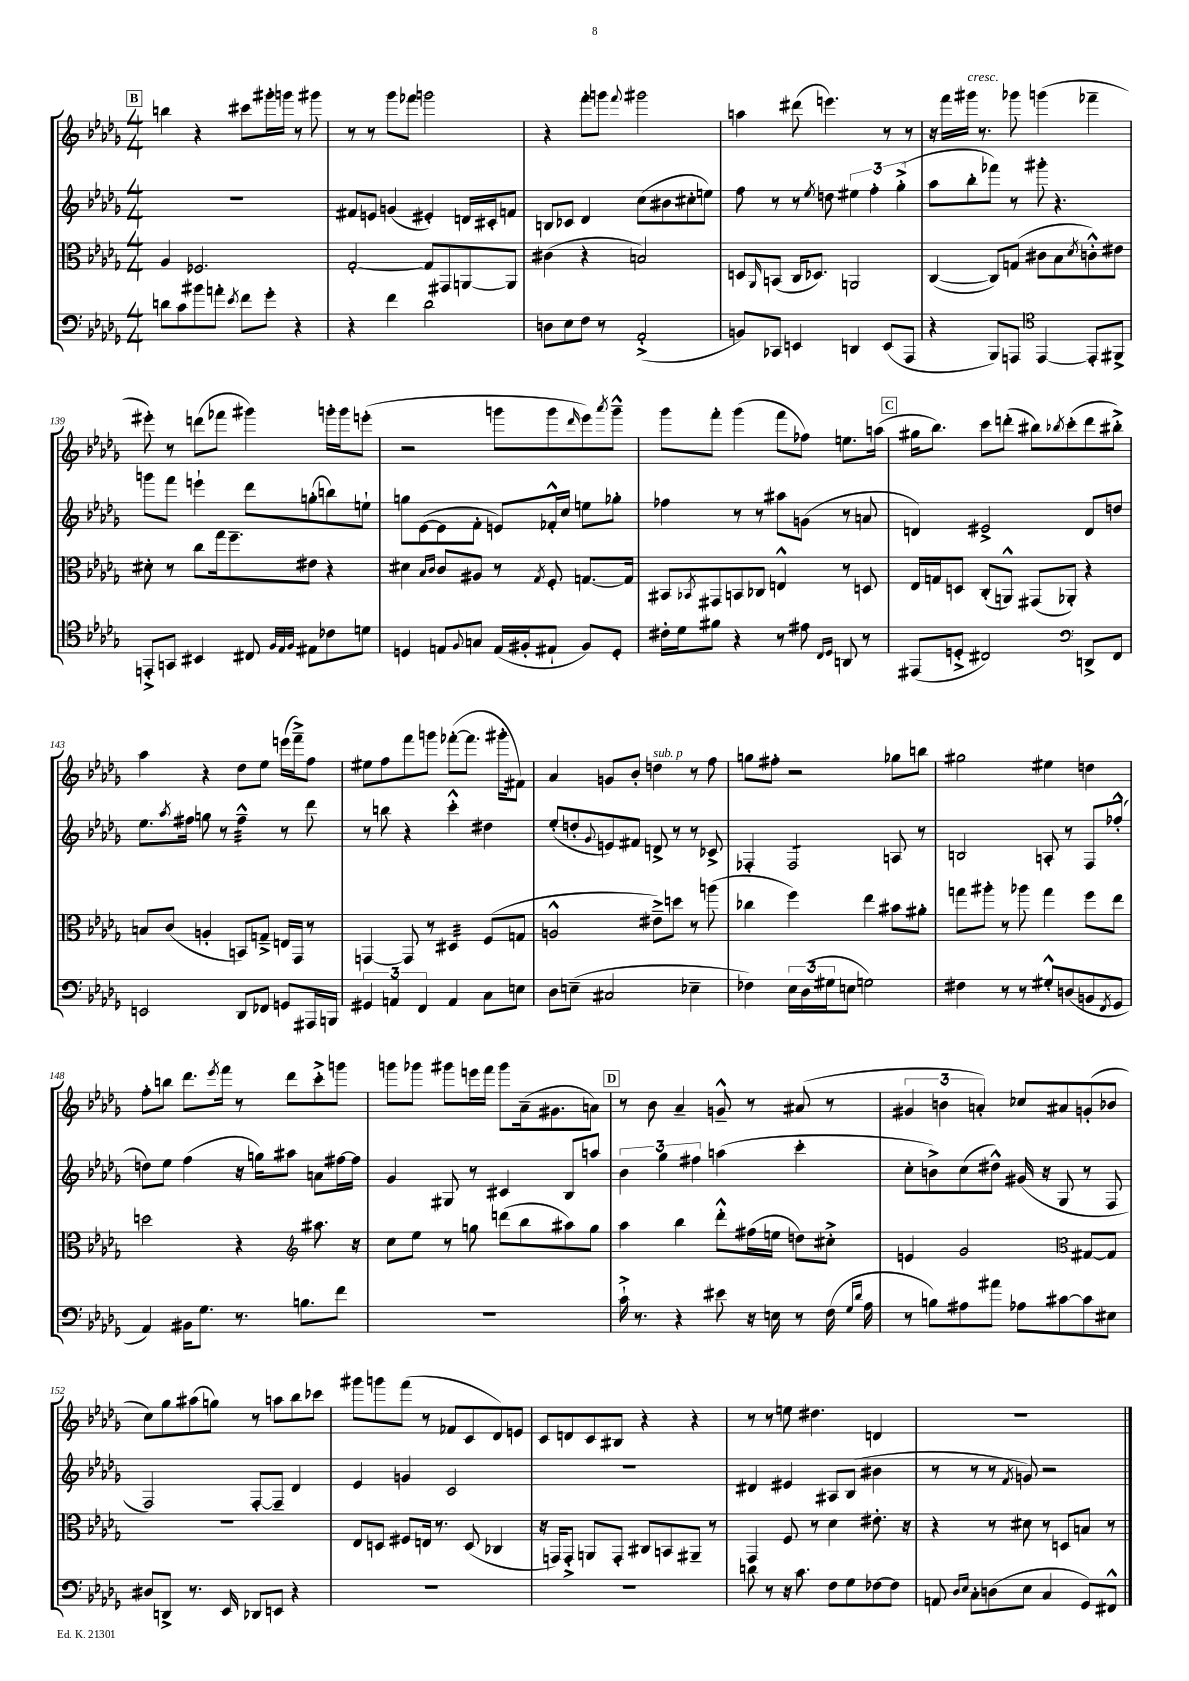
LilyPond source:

<<
\new StaffGroup <<
\new Staff = "s0" {
    \clef treble \key des \major \numericTimeSignature \time 4/4
    \mark \markup { \box "B" } b''4 r4 cis'''8 gis'''16-. g'''16 r8 gis'''8 |
    r8 r8 ges'''8 fes'''8 g'''2 |
    r4 f'''8-. g'''8 \appoggiatura { f'''8 } gis'''2 |
    a''4 dis'''8( e'''4.) r8 r8 |
    r16 f'''16 gis'''16^\markup { \italic "cresc." } r8. ges'''8 g'''4( fes'''4-- |
    eis'''8-.) r8 d'''8( fes'''8 gis'''4) g'''16-. g'''16 e'''8-.( |
    r2 g'''8 g'''8 \grace { des'''16 } ees'''8) \acciaccatura { aes'''8 } g'''8---^ |
    ges'''8 f'''8-. ges'''4( f'''8 fes''8) e''8. a''16( |
    \mark \markup { \box "C" } gis''16 bes''8.) c'''8 d'''8-.( bis''8) \acciaccatura { bes''8 } c'''8-.( d'''8 bis''8-.->) |
    aes''4 r4 des''8 ees''8 e'''16( f'''16--->) f''8 |
    eis''8 f''8 f'''8 g'''8 fes'''8~-.( fes'''8. gis'''16-. fis'8) |
    aes'4 g'8 bes'8-. d''4^\markup { \italic "sub. p" } r8 f''8 |
    g''8 fis''8-. r2 ges''8 b''8 |
    gis''2 eis''4 d''4 |
    f''8-. b''8 des'''8. \acciaccatura { ees'''8 } f'''16 r8 des'''8 c'''8-.-> g'''8 |
    g'''8 ges'''8 gis'''8 e'''16 f'''16 gis'''8 aes'16--( gis'8. a'8) |
    \mark \markup { \box "D" } r8 bes'8 aes'4-- g'8---^ r8 ais'8( r8 |
    \tuplet 3/2 { gis'4 b'4 a'4-.) } ces''8 ais'8 g'8-.( bes'8 |
    c''8) ges''8 ais''8( g''8) r8 a''8 bes''8 ces'''8 |
    gis'''8 g'''8 f'''8( r8 fes'8 c'8 des'8) e'8 |
    c'8 d'8 c'8 bis8 r4 r4 |
    r8 r8 e''8 dis''4. d'4 |
    R1 \bar "|." |
}
\new Staff = "s1" {
    \clef treble \key des \major \numericTimeSignature \time 4/4
    \mark \markup { \box "B" } R1 |
    fis'8 e'8 g'4( eis'4-.) d'16 cis'16-. f'8 |
    b8 ces'8 des'4 c''8( bis'8 cis''8-. e''8) |
    f''8 r8 r8 \acciaccatura { ees''8 } d''8 \tuplet 3/2 { eis''4 f''4-. ges''4-.->( } |
    aes''8 bes''8-. fes'''8) r8 gis'''8-. r4. |
    g'''8 f'''8 e'''4-! des'''8 g''8-.( b''8) e''8-! |
    g''8 ees'8~( ees'8 f'8-. e'8) fes'16-.-^ c''16 e''8 ges''8-. |
    fes''4 r8 r8 ais''8 g'8( r8 a'8 |
    \mark \markup { \box "C" } d'4) eis'2-> d'8 d''8 |
    ees''8. \acciaccatura { aes''8 } fis''16 g''8 r8 fis''4:32---^ r8 des'''8 |
    r8 b''8 r4 c'''4-.-^ dis''4 |
    ees''8-.( d''8-. \appoggiatura { ges'8 } e'8) fis'8 d'8-> r8 r8 ces'8-> |
    fes4-. fes2:8 a8 r8 |
    b2 a8-. r8 f8 fes''8-.-^( |
    d''8) ees''8 f''4( r16 g''16) ais''8 a'8 fis''16~ fis''16 |
    ges'4 gis8 r8 cis'4 bes8 a''8 |
    \mark \markup { \box "D" } \tuplet 3/2 { bes'4 ges''4 fis''4 } a''4( c'''4-. |
    c''8-. b'8->) c''8( dis''8-^) gis'16( r16 ges8 r8 f8 |
    f2) f8~-. f8-- des'4 |
    ees'4 g'4 c'2 |
    R1 |
    dis'4 eis'4 ais8 bes8( bis'4 |
    r8 r8 r8 \acciaccatura { f'8 } g'8) r2 \bar "|." |
}
\new Staff = "s2" {
    \clef alto \key des \major \numericTimeSignature \time 4/4
    \mark \markup { \box "B" } aes4 fes2. |
    ges2~-. ges8 gis,8 a,8~ a,8 |
    cis'4( r4 b2) |
    d8 \grace { aes,16 } b,8( c16 des8.) a,2 |
    c4~( c8) g8( cis'8 bes8 \acciaccatura { des'8 } c'8-.-^) eis'8 |
    dis'8-. r8 c''8 ges''16 f''8.-- eis'8 r4 |
    dis'4 \grace { bes16 c'16 } c'8 ais8 r8 \acciaccatura { ges8 } f8-. g8.~ g16 |
    bis,8 \acciaccatura { bes,8 } gis,8 b,8 ces8 e4-^ r8 d8 |
    \mark \markup { \box "C" } ees16 g16 d8 c8-.( a,8-^) gis,8( aes,8-.) r4 |
    b8 c'8( a4-. b,8) g8---> e16 ges,16 r8 |
    g,4~ g,8 r8 dis4:32 f8( g8 |
    a2-^ eis'8--->) d''8 r8 a''8( |
    ces''4 f''4) ees''4 bis'8 ais'8-. |
    g''8 ais''8-. r8 aes''8 g''4 f''8 ees''8 |
    d''2 r4 \clef treble ais''8. r16 |
    c''8 ees''8 r8 g''8 d'''8( bes''8 ais''8) g''8 |
    \mark \markup { \box "D" } aes''4 bes''4 des'''8-.-^ fis''16( e''16 d''8) cis''8-.-> |
    e'4 ges'2 \clef alto gis8~ gis8 |
    R1 |
    ees8 d8 fis8 e16 r8. d8( ces4 |
    r16 g,16) g,8-.-> a,8 g,8-. cis8 b,8 ais,8-- r8 |
    ges,4 f8 r8 des'4 eis'8.-. r16 |
    r4 r8 dis'8 r8 d8 b8 r8 \bar "|." |
}
\new Staff = "s3" {
    \clef bass \key des \major \numericTimeSignature \time 4/4
    \mark \markup { \box "B" } d'8 c'8 bis'8 a'8-. \acciaccatura { ees'8 } f'8 ges'8-. r4 |
    r4 f'4 des'2 |
    d8 ees8 f8 r8 aes,2-.->( |
    b,8) ces,8 e,4 d,4 e,8( aes,,8 |
    r4 bes,,8) a,,8 \clef tenor ees,4~ ees,8-. fis,8-> |
    e,8-.-> g,8 bis,4 cis8 \grace { f32 ees32 f32 } eis8 ces'8 d'8 |
    d4 e8 \appoggiatura { f8 } g8 e16( fis16-. eis8-! fis8) d8-. |
    cis'16-. des'16 fis'8 r4 r8 eis'8 \grace { c16 des16 } a,8 r8 |
    \mark \markup { \box "C" } eis,8( d8-.-> cis2) \clef bass d,8-> f,8 |
    e,2 des,8 fes,8 g,8 ais,,16 b,,16 |
    \tuplet 3/2 { gis,4 a,4 f,4 } a,4 c8 e8 |
    des8 e8--( cis2 ees4-- |
    fes4) \tuplet 3/2 { ees16 des16( gis16 } e8 g2) |
    fis4 r8 r8 gis8-.-^ d8( b,8 \acciaccatura { f,8 } ges,8 |
    aes,4) bis,16 ges8. r8. b8. f'8 |
    R1 |
    \mark \markup { \box "D" } c'16-!-> r8. r4 eis'8 r16 e16 r8 f16( \grace { ges16 des'16 } aes16 |
    r8 b8) ais8 ais'8 aes8 cis'8~ cis'8 eis8 |
    dis8 d,8-> r8. ees,16 des,8 e,8 r4 |
    R1 |
    R1 |
    d'8 r8 r16 c'8. f8 ges8 fes8~ fes8 |
    a,8 \grace { des16 ees16 } c8-. d8( ees8 c4 ges,8) fis,8-^ \bar "|." |
}
>>
>>
\layout { \context { \Score currentBarNumber = #134 } }
